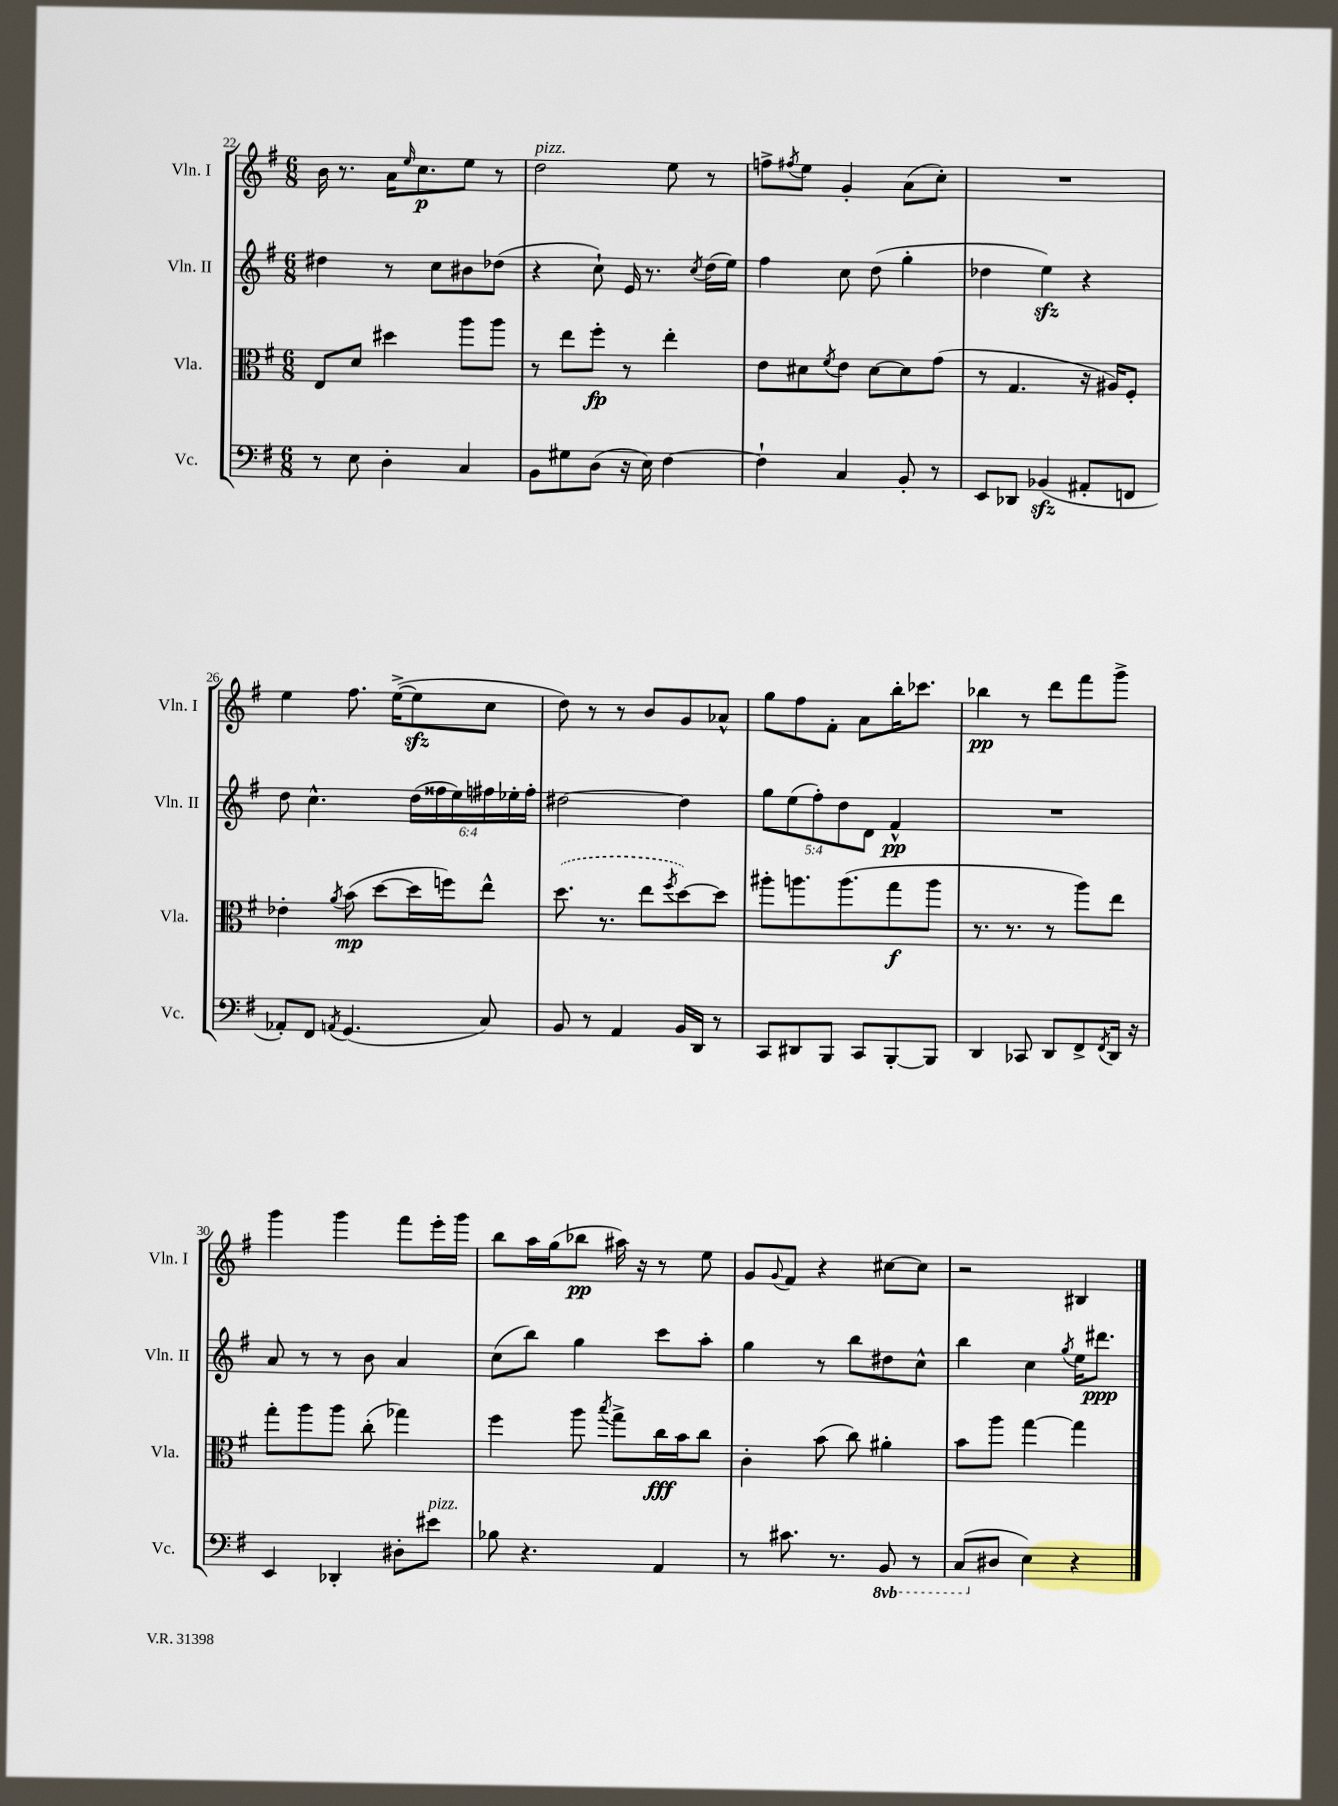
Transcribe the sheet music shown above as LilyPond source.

<<
\new StaffGroup <<
\new Staff = "s0" \with { instrumentName = "Vln. I" shortInstrumentName = "Vln. I" } {
    \clef treble \key g \major \numericTimeSignature \time 6/8
    b'16 r8. a'16 \grace { e''16 } c''8.\p e''8 r8 |
    d''2^\markup { \italic "pizz." } e''8 r8 |
    f''8-> \acciaccatura { fis''8 } e''8 g'4-. a'8( c''8-.) |
    R2. |
    e''4 fis''8. e''16~->( e''8\sfz c''8 |
    d''8) r8 r8 b'8 g'8 aes'8-^ |
    g''8 fis''8 fis'8-. a'8 b''16-. ces'''8. |
    bes''4\pp r8 d'''8 fis'''8 g'''8-> |
    g'''4 g'''4 fis'''8 e'''16-. g'''16 |
    b''8 a''16 g''16( bes''8\pp ais''16) r16 r8 e''8 |
    g'8 \appoggiatura { g'8 } fis'8 r4 cis''8~ cis''8 |
    r2 bis4 \bar "|." |
}
\new Staff = "s1" \with { instrumentName = "Vln. II" shortInstrumentName = "Vln. II" } {
    \clef treble \key g \major \numericTimeSignature \time 6/8 \override Staff.TupletNumber.text = #tuplet-number::calc-fraction-text
    dis''4 r8 c''8 bis'8 des''8( |
    r4 c''8-!) e'16 r8. \acciaccatura { c''8 } d''16( e''16) |
    fis''4 c''8 d''8( g''4-. |
    des''4 e''4\sfz) r4 |
    d''8 c''4.-^ \tuplet 6/4 { d''16( fisis''16 e''16) fis''16 ees''16-. fis''16-. } |
    dis''2~ dis''4 |
    \tuplet 5/4 { g''8 e''8( fis''8-.) d''8 d'8 } fis'4-^\pp |
    R2. |
    a'8 r8 r8 b'8 a'4 |
    c''8( b''8) g''4 c'''8 a''8-. |
    g''4 r8 b''8 dis''8 c''8-^ |
    b''4 c''4 \acciaccatura { g''8 } e''16 dis'''8.\ppp \bar "|." |
}
\new Staff = "s2" \with { instrumentName = "Vla." shortInstrumentName = "Vla." } {
    \clef alto \key g \major \numericTimeSignature \time 6/8
    e8 d'8 dis''4 a''8 a''8 |
    r8 e''8 fis''8-.\fp r8 e''4-. |
    e'8 dis'8 \acciaccatura { fis'8 } e'8 dis'8~ dis'8 g'8( |
    r8 g4. r16 ais16) fis8-. |
    ees'4-. \acciaccatura { a'8 } b'8\mp( d''8~ d''16 f''16) e''8-^ |
    \once \slurDashed d''8.( r8. e''8 \acciaccatura { fis''8 } d''8~) d''8 |
    ais''8-. a''8. a''8.( g''8\f a''8 |
    r8. r8. r8 a''8) e''8 |
    g''8-. a''8 a''8 c''8-.( ges''4) |
    fis''4 a''8 \acciaccatura { b''8 } g''8-> c''16\fff b'16 c''8 |
    c'4-. b'8( c''8) ais'4-. |
    b'8 a''8 g''4~ g''4 \bar "|." |
}
\new Staff = "s3" \with { instrumentName = "Vc." shortInstrumentName = "Vc." } {
    \clef bass \key g \major \numericTimeSignature \time 6/8 \set Staff.ottavationMarkups = #ottavation-simple-ordinals
    r8 e8 d4-. c4 |
    b,8 gis8 d8( r16 e16) fis4~ |
    fis4-! c4 b,8-. r8 |
    e,8 des,8 bes,4\sfz( ais,8-. f,8 |
    aes,8-.) fis,8 \acciaccatura { a,8 } g,4.( c8) |
    b,8 r8 a,4 b,16 d,16 r8 |
    c,8 dis,8 b,,8 c,8 b,,8~-. b,,8 |
    d,4 ces,8 d,8 fis,8-> \acciaccatura { fis,8 } d,16 r16 |
    e,4 des,4-. dis8-. eis'8^\markup { \italic "pizz." } |
    bes8 r4. a,4 |
    r8 cis'8. r8. \ottava #-1 b,,8 r8 |
    c,8( \ottava #0 dis8 e4) r4 \bar "|." |
}
>>
>>
\layout { \context { \Score currentBarNumber = #22 } }
